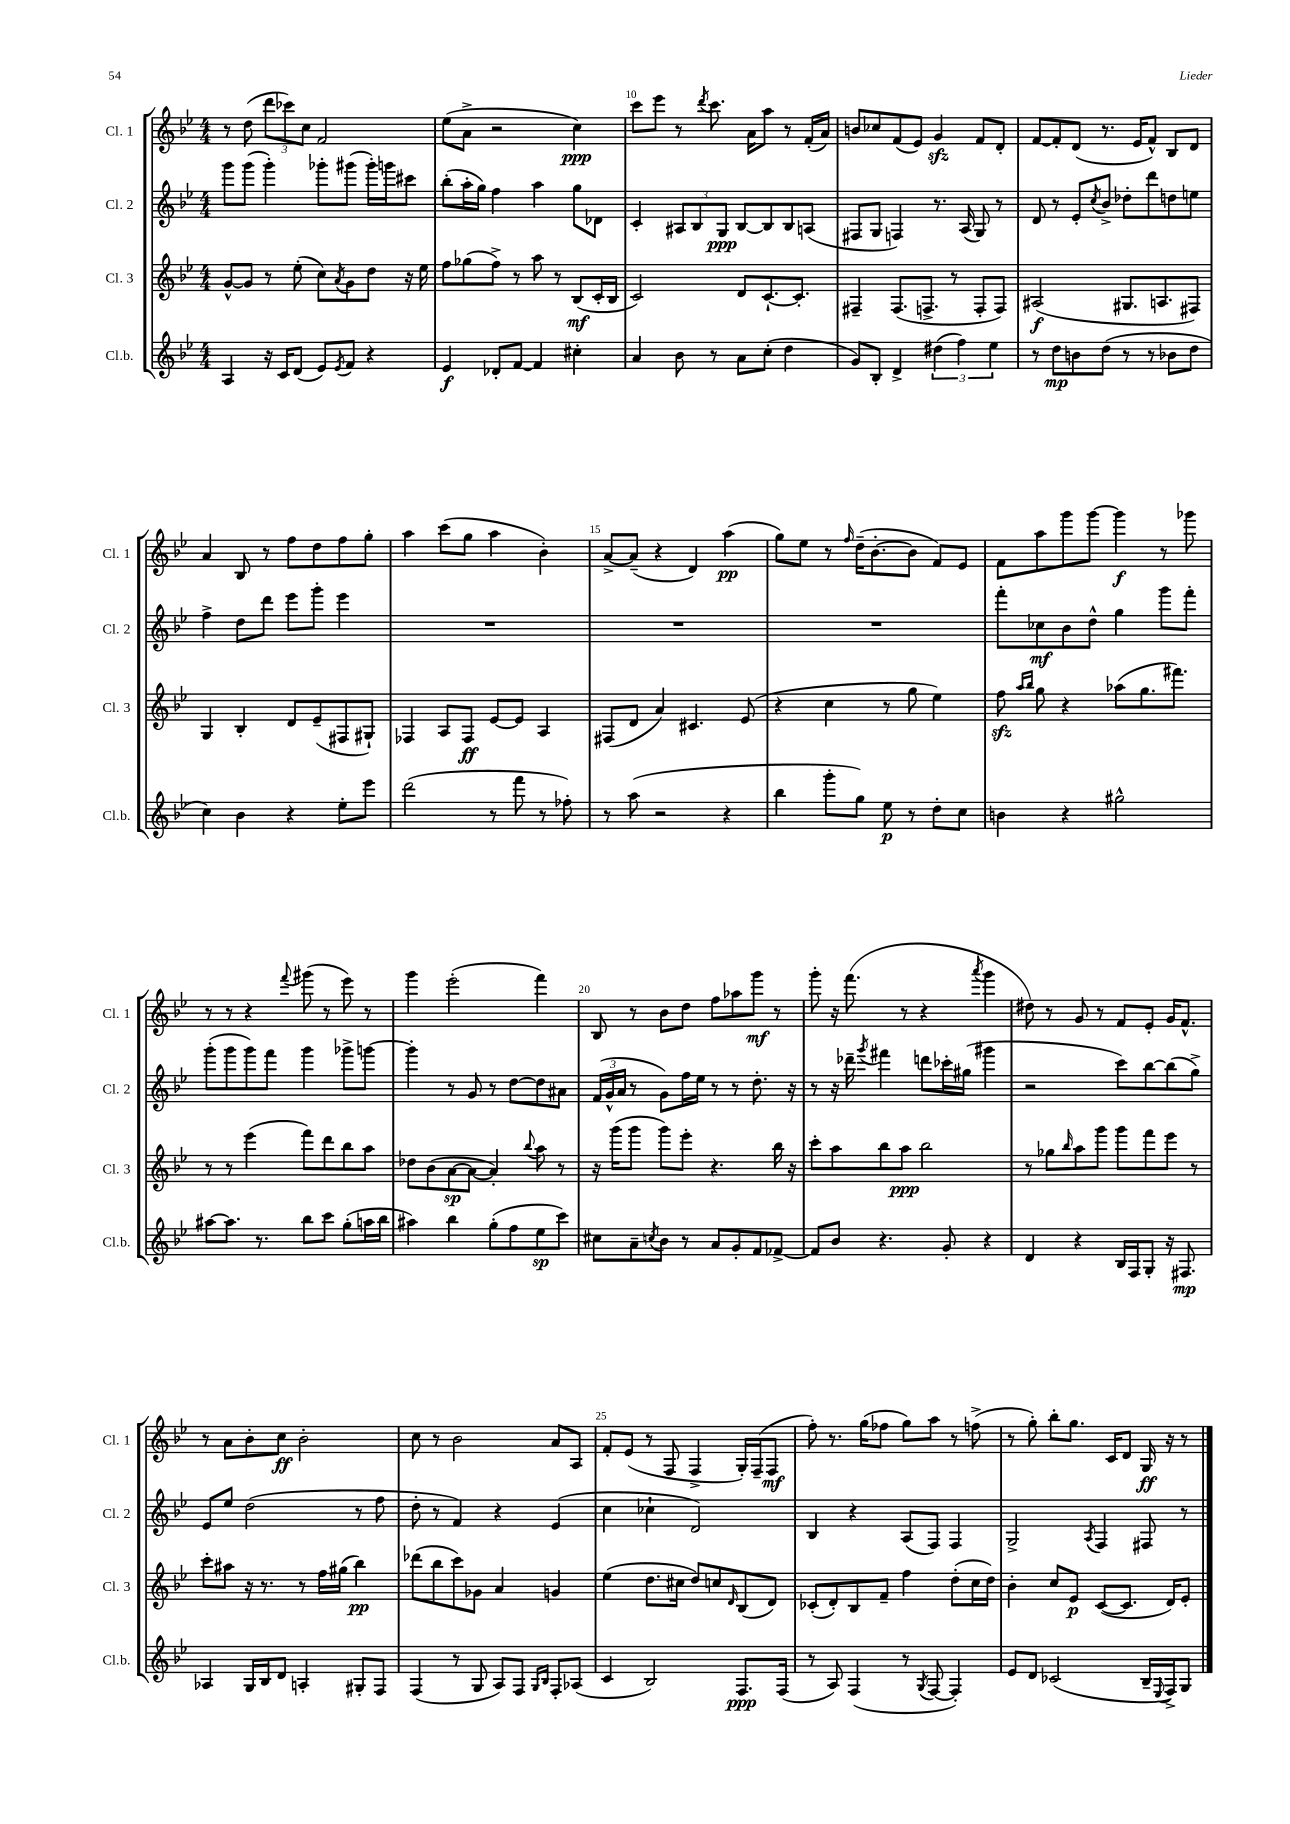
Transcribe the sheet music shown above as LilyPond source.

<<
\new StaffGroup <<
\new Staff = "s0" \with { instrumentName = "Cl. 1" shortInstrumentName = "Cl. 1" } {
    \clef treble \key bes \major \numericTimeSignature \time 4/4
    r8 d''8( \tuplet 3/2 { d'''8 ces'''8) c''8 } f'2 |
    ees''8( a'8-> r2 c''4\ppp) |
    c'''8 ees'''8 r8 \acciaccatura { d'''8 } c'''8. a'16 a''8 r8 f'16-.( a'16) |
    b'8 ces''8 f'8( ees'8) g'4\sfz f'8 d'8-. |
    f'8~ f'8-. d'8( r8. ees'16 f'8-^) bes8 d'8 |
    a'4 bes8 r8 f''8 d''8 f''8 g''8-. |
    a''4 c'''8( g''8 a''4 bes'4-.) |
    a'8~-> a'8--( r4 d'4) a''4\pp( |
    g''8) ees''8 r8 \grace { f''16 } d''16--( bes'8.~-. bes'8 f'8) ees'8 |
    f'8 a''8 g'''8 g'''8~ g'''4\f r8 ges'''8 |
    r8 r8 r4 \appoggiatura { f'''8 } gis'''8( r8 ees'''8) r8 |
    g'''4 ees'''2-.( f'''4) |
    bes8 r8 bes'8 d''8 f''8 aes''8 g'''8\mf r8 |
    g'''8-. r16 f'''8.( r8 r4 \acciaccatura { a'''8 } g'''4 |
    dis''8) r8 g'8 r8 f'8 ees'8-. g'16 f'8.-^ |
    r8 a'8 bes'8-. c''8\ff bes'2-. |
    c''8 r8 bes'2 a'8 a8 |
    f'8-. ees'8( r8 f8 f4-> g16-.) f16--( f8\mf |
    f''8-.) r8. g''16( fes''8 g''8) a''8 r8 f''8->( |
    r8 g''8-.) bes''8-. g''8. c'16 d'8 g16\ff r16 r8 \bar "|." |
}
\new Staff = "s1" \with { instrumentName = "Cl. 2" shortInstrumentName = "Cl. 2" } {
    \clef treble \key bes \major \numericTimeSignature \time 4/4
    g'''8 g'''8( g'''4-.) ges'''8-. gis'''8( gis'''16-.) g'''16 cis'''8 |
    bes''8-.( a''16-. g''16) f''4 a''4 g''8 des'8 |
    c'4-. \tuplet 3/2 { ais8 bes8 g8\ppp } bes8~ bes8 bes8 a8( |
    fis8 g8 f4) r8. a16( g8) r8 |
    d'8 r8 ees'8-. \acciaccatura { c''8 } bes'8-> des''8-. d'''8 d''8 e''8 |
    f''4-> d''8 d'''8 ees'''8 g'''8-. ees'''4 |
    R1 |
    R1 |
    R1 |
    f'''8-. ces''8\mf bes'8 d''8-^ g''4 g'''8 f'''8-. |
    g'''8-.( g'''8 g'''8) f'''8 g'''4 ges'''8-> g'''8~ |
    g'''4-. r8 g'8 r8 d''8~ d''8 ais'8 |
    \tuplet 3/2 { f'16( g'16-^ a'16 } r8 g'8) f''16 ees''16 r8 r8 d''8.-. r16 |
    r8 r16 des'''16-- \acciaccatura { g'''8 } fis'''4 d'''8 ces'''16-. gis''16( gis'''4 |
    r2 c'''8) bes''8~ bes''8( g''8->) |
    ees'8 ees''8 d''2( r8 f''8 |
    d''8-. r8 f'4) r4 ees'4( |
    c''4 ces''4-! d'2) |
    bes4 r4 a8( f8) f4 |
    g2-> \acciaccatura { a8 } f4 fis8 r8 \bar "|." |
}
\new Staff = "s2" \with { instrumentName = "Cl. 3" shortInstrumentName = "Cl. 3" } {
    \clef treble \key bes \major \numericTimeSignature \time 4/4
    g'8~-^ g'8 r8 ees''8-.( c''8) \acciaccatura { a'8 } g'8 d''8 r16 ees''16 |
    f''8 ges''8( f''8->) r8 a''8 r8 bes8\mf( c'16-. bes16 |
    c'2) d'8 c'8.~-! c'8.-. |
    fis4-- fis8.( f8.-> r8 f8-. f8) |
    ais2\f( gis8. a8. fis8) |
    g4 bes4-. d'8 ees'8--( fis8 gis8-!) |
    fes4 a8 fes8\ff ees'8~ ees'8 a4 |
    fis8( d'8 a'4) cis'4. ees'8( |
    r4 c''4 r8 g''8 ees''4) |
    f''8\sfz \grace { a''16 bes''16 } g''8 r4 aes''8( g''8. fis'''8.) |
    r8 r8 ees'''4( f'''8) d'''8 bes''8 a''8 |
    des''8 bes'8( a'8~\sp a'8~ a'4-.) \appoggiatura { bes''8 } a''8 r8 |
    r16 g'''16( g'''8 g'''8) ees'''8-. r4. bes''16 r16 |
    c'''8-. a''8 bes''8 a''8\ppp bes''2 |
    r8 ges''8 \grace { bes''16 } a''8 g'''8 g'''8 f'''8 ees'''8 r8 |
    c'''8-. ais''8 r16 r8. r8 f''16 gis''16( bes''4\pp) |
    des'''8( bes''8 c'''8) ges'8 a'4 g'4 |
    ees''4( d''8. cis''16 d''8) c''8 \grace { d'16 } bes8( d'8) |
    ces'8-.( d'8-.) bes8 f'8-- f''4 d''8-.( c''16 d''16) |
    bes'4-. c''8 ees'8\p c'8~( c'8. d'16) ees'8-. \bar "|." |
}
\new Staff = "s3" \with { instrumentName = "Cl.b." shortInstrumentName = "Cl.b." } {
    \clef treble \key bes \major \numericTimeSignature \time 4/4
    a4 r16 c'16 d'8( ees'8) \acciaccatura { ees'8 } f'8 r4 |
    ees'4\f des'8-. f'8~ f'4 cis''4-. |
    a'4 bes'8 r8 a'8 c''8-.( d''4 |
    g'8) bes8-. d'4-> \tuplet 3/2 { dis''4( f''4) ees''4 } |
    r8 d''8\mp b'8 d''8( r8 r8 bes'8 d''8 |
    c''4) bes'4 r4 ees''8-. ees'''8 |
    d'''2( r8 f'''8 r8 fes''8-.) |
    r8 a''8( r2 r4 |
    bes''4 g'''8-. g''8) ees''8\p r8 d''8-. c''8 |
    b'4 r4 gis''2-^ |
    ais''8~ ais''8. r8. bes''8 c'''8 g''8-.( a''16 bes''16 |
    ais''4) bes''4 g''8-.( f''8 ees''8\sp c'''8) |
    cis''8 a'8-- \acciaccatura { c''8 } bes'8 r8 a'8 g'8-. f'8 fes'8~-> |
    fes'8 bes'8 r4. g'8-. r4 |
    d'4 r4 bes16 f16 g8-. r16 fis8.\mp |
    aes4 g16 bes16 d'8 a4-. gis8-. f8 |
    f4( r8 g8 a8) f8 \grace { g16 bes16 } f8-. aes8( |
    c'4 bes2) f8.\ppp f16( |
    r8 a8) f4( r8 \acciaccatura { g8 } f8~ f4-.) |
    ees'8 d'8 ces'2( bes16-- \appoggiatura { ees8 } f16->) g8 \bar "|." |
}
>>
>>
\layout { \context { \Score currentBarNumber = #8 \override BarNumber.break-visibility = ##(#f #t #t) barNumberVisibility = #(every-nth-bar-number-visible 5) } }
